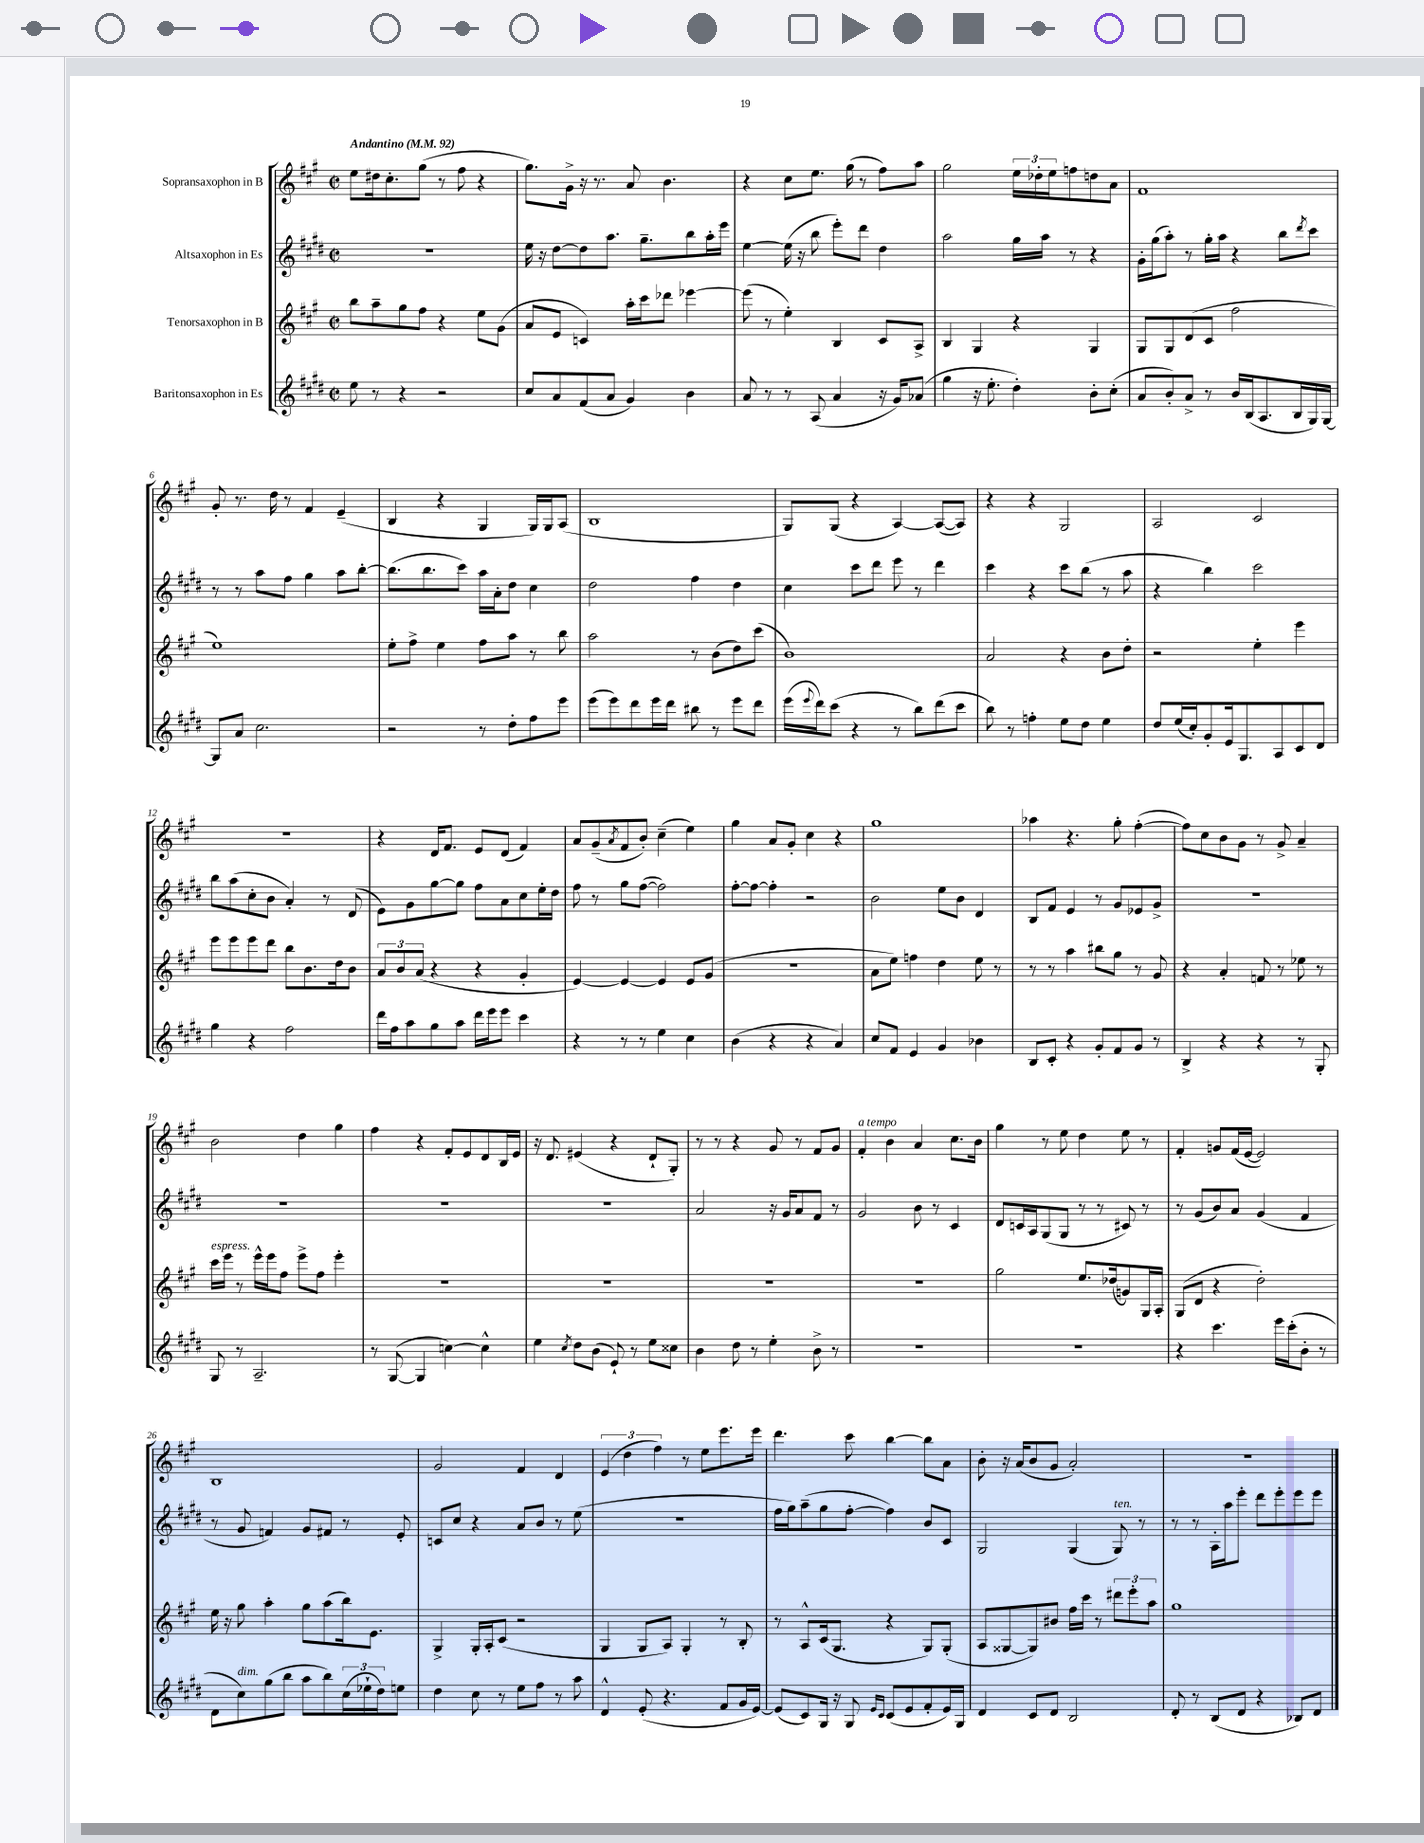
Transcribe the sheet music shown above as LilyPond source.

<<
\new StaffGroup <<
\new Staff = "s0" \with { instrumentName = "Sopransaxophon in B" } {
    \clef treble \key a \major \defaultTimeSignature \time 2/2 \tempo "Andantino" 4 = 92
    e''8 dis''16 cis''8.-. gis''8( r8 fis''8 r4 |
    gis''8.) gis'16-> r16 r8. a'8 b'4. |
    r4 cis''8 e''8. gis''16( r8 fis''8) a''8 |
    gis''2 \tuplet 3/2 { e''16 des''16-. e''16 } f''8 d''8 a'8 |
    fis'1 |
    gis'8-. r8. d''16 r8 fis'4 e'4--( |
    b4 r4 gis4 gis16) gis16 a8( |
    b1 |
    gis8) gis8( r4 a4~) a8~( a8) |
    r4 r4 gis2 |
    a2 cis'2 |
    r1 |
    r4 d'16 fis'8. e'8 d'8( fis'4) |
    a'8 gis'8--( \acciaccatura { a'8 } fis'8 b'8-.) cis''4--( e''4) |
    gis''4 a'8 gis'8-. cis''4 r4 |
    gis''1 |
    aes''4 r4. gis''8-. fis''4~-.( |
    fis''8) cis''8 b'8 gis'8 r8 gis'8-> a'4-- |
    b'2 d''4 gis''4 |
    fis''4 r4 fis'8-. e'8 d'8 b16 e'16 |
    r16 d'8. eis'4( r4 d'8-! gis8-.) |
    r8 r8 r4 gis'8 r8 fis'8 gis'8 |
    fis'4-.^\markup { \italic "a tempo" } b'4 a'4 cis''8. b'16 |
    gis''4 r8 e''8 d''4 e''8 r8 |
    fis'4-. g'8 fis'16( e'16~ e'2) |
    b1 |
    gis'2 fis'4 d'4 |
    \tuplet 3/2 { e'4( d''4 fis''4) } r8 e''8 e'''8. e'''16 |
    d'''4. cis'''8 b''4~ b''8 a'8 |
    b'8-. r16 a'16( b'8 gis'8 a'2-.) |
    r1 \bar "|." |
}
\new Staff = "s1" \with { instrumentName = "Altsaxophon in Es" } {
    \clef treble \key e \major \defaultTimeSignature \time 2/2
    R1 |
    e''16 r16 dis''8~ dis''8 a''8. gis''8.-- b''8 a''16-. e'''16 |
    e''4~ e''16( r16 b''8 e'''8-.) dis'''8 dis''4 |
    a''2 gis''16 a''16 r8 r4 |
    gis'16-. gis''16( a''8-.) r8 gis''16-. a''16 r4 b''8 \acciaccatura { dis'''8 } cis'''8 |
    r8 r8 a''8 fis''8 gis''4 a''8 b''8~-. |
    b''8.( b''8. cis'''8) a''16 a'16-. dis''8 cis''4 |
    dis''2 fis''4 dis''4 |
    cis''4 cis'''8 dis'''8 e'''8 r8 dis'''4 |
    cis'''4 r4 cis'''8 b''8( r8 a''8 |
    r4 b''4) cis'''2 |
    b''8 a''8( cis''8-. b'8 a'4-.) r8 dis'8( |
    e'8) gis'8 gis''8~ gis''8 fis''8 a'8 cis''8 e''16-. dis''16 |
    fis''8 r8 gis''8 fis''8~( fis''2) |
    fis''8~-. fis''8~ fis''4-. r2 |
    b'2 e''8 b'8 dis'4 |
    b8 fis'8 e'4 r8 gis'8 ees'8 gis'8-> |
    R1 |
    R1 |
    R1 |
    R1 |
    a'2 r16 gis'16 a'8 fis'8 r8 |
    gis'2 b'8 r8 cis'4 |
    dis'8 c'16 a16 gis8( gis8 r8 r8 cis'8) r8 |
    r8 gis'8( b'8) a'8 gis'4( fis'4 |
    r8 gis'8 f'4) gis'8 fis'8 r8 e'8-. |
    c'8 cis''8 r4 a'8 b'8 r8 e''8( |
    R1 |
    fis''16 gis''16) a''8--( gis''8 fis''8~-. fis''4) b'8 cis'8 |
    gis2 gis4( gis8^\markup { \italic "ten." }) r8 |
    r8 r8 a16-. a''16 e'''8-. dis'''8 e'''8-. e'''8 e'''8 \bar "|." |
}
\new Staff = "s2" \with { instrumentName = "Tenorsaxophon in B" } {
    \clef treble \key a \major \defaultTimeSignature \time 2/2
    b''8 a''8-- gis''8 fis''8 r4 e''8 gis'8( |
    a'8 e'8 c'4) a''16-. cis'''16 des'''8 ees'''4~ |
    ees'''8( r8 e''4-.) b4 cis'8 a8-> |
    b4 gis4 r4 gis4 |
    gis8 gis8 d'8( cis'8 fis''2 |
    e''1) |
    e''8-. fis''8-> e''4 fis''8 a''8 r8 b''8 |
    a''2 r8 b'8( d''8) cis'''8( |
    b'1) |
    a'2 r4 b'8 d''8-. |
    r2 e''4-. e'''4 |
    e'''8 e'''8 e'''8 d'''8 b''8 b'8. d''16 b'8 |
    \tuplet 3/2 { a'8 b'8 a'8( } r4 r4 gis'4-. |
    e'4~) e'4~ e'4 e'8 gis'8( |
    r1 |
    a'8 e''8) f''4 d''4 e''8 r8 |
    r8 r8 a''4 bis''8 gis''8 r8 gis'8 |
    r4 a'4-. f'8 r8 ees''8 r8 |
    cis'''16^\markup { \italic "espress." } e'''16 r8 e'''16-^ e'''16 fis''8 e'''8-> fis''8 e'''4-. |
    R1 |
    R1 |
    R1 |
    R1 |
    gis''2 e''8. des''16( g'8) gis16 a16-. |
    gis8( d'8 r4 d''2-.) |
    e''16 r16 gis''8 a''4-. gis''8 a''8( b''16) e'8. |
    gis4-> gis16-. a16-. cis'8( r2 |
    gis4 gis8 a8) gis4-. r8 b8-. |
    r8 a8-^ cis'16( gis8. r4 gis8) gis8-.( |
    a8 gisis8~ gisis8) bis'8 fis''16 cis'''16 r8 \tuplet 3/2 { dis'''8 e'''8-. a''8 } |
    gis''1 \bar "|." |
}
\new Staff = "s3" \with { instrumentName = "Baritonsaxophon in Es" } {
    \clef treble \key e \major \defaultTimeSignature \time 2/2
    e''8 r8 r4 r2 |
    cis''8 a'8 fis'8( a'8 gis'4) b'4 |
    a'8 r8 r8 a8( a'4 r16 gis'16) aes'8( |
    gis''4 r16 e''8.-. dis''4-.) b'8-. cis''8-.( |
    a'8 b'8-.) a'8-> r8 b'16 b16( a8. b16 gis16) gis16~ |
    gis8 a'8 cis''2. |
    r2 r8 dis''8-. fis''8 e'''8 |
    e'''8( e'''8) dis'''8 e'''16 dis'''16 bis''8 r8 e'''8 dis'''8 |
    e'''16( \appoggiatura { e'''8 } dis'''16) cis'''8( r4 r8 b''8) dis'''8( cis'''8 |
    b''8) r8 f''4-. e''8 dis''8 e''4 |
    dis''8 e''16( cis''16-.) gis'8-. e'16 gis8. a8 cis'8 dis'8 |
    gis''4 r4 fis''2 |
    dis'''16 fis''16 a''8 gis''8 a''8 dis'''16 e'''16 e'''8 cis'''4 |
    r4 r8 r8 e''4 cis''4 |
    b'4( r4 r4 a'4) |
    cis''8 fis'8 e'4 gis'4 bes'4 |
    b8 cis'8-. r4 gis'8-. fis'8 gis'8 r8 |
    b4-> r4 r4 r8 gis8-. |
    gis8 r8 a2.-- |
    r8 gis8~( gis4 c''4~) c''4-^ |
    e''4 \acciaccatura { cis''8 } dis''8 b'8( e'8-!) r8 e''8 cisis''8 |
    b'4 dis''8 r8 e''4-. b'8-> r8 |
    R1 |
    R1 |
    r4 cis'''4. e'''16 cis'''16-.( b'8-. r8 |
    dis'8 cis''8^\markup { \italic "dim." }) gis''8( b''8 a''8 b''8) \tuplet 3/2 { cis''16( ees''16-! dis''16) } e''8 |
    dis''4 cis''8 r8 e''8 fis''8 r8 a''8 |
    dis'4-^ e'8-.( r4. fis'8 gis'16 e'16~) |
    e'8( cis'8) gis16 r16 gis8 \grace { e'16 cis'16 } cis'8( e'8 fis'8-. e'16) gis16 |
    dis'4 cis'8 dis'8 b2 |
    dis'8-. r8 b8( dis'8 r4 bes8) dis'8 \bar "|." |
}
>>
>>
